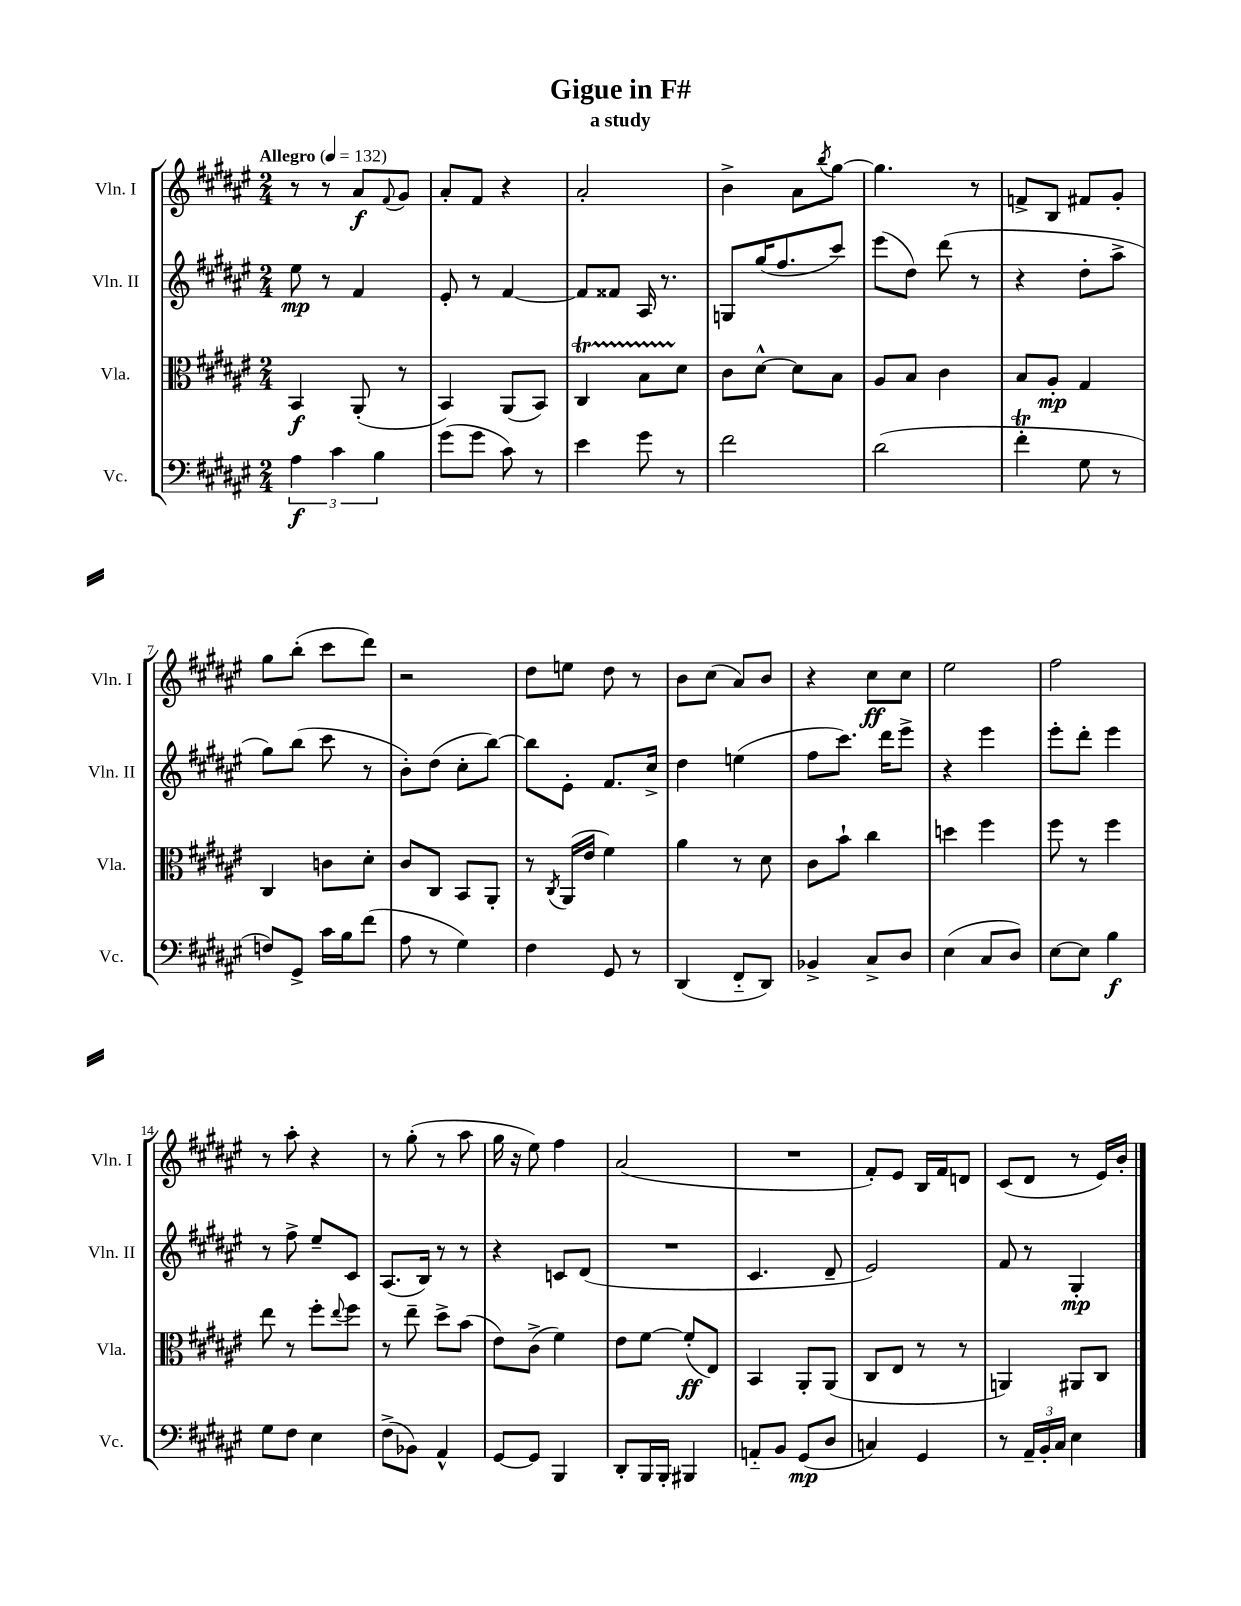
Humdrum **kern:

**kern	**kern	**kern	**kern
*staff4	*staff3	*staff2	*staff1
*clefF4	*clefC3	*clefG2	*clefG2
*k[f#c#g#d#a#e#]	*k[f#c#g#d#a#e#]	*k[f#c#g#d#a#e#]	*k[f#c#g#d#a#e#]
*M2/4	*M2/4	*M2/4	*M2/4
*MM132	*MM132	*MM132	*MM132
6A#\	4BB/	8ee#\	8r
.	.	8r	8r
6c#\	.	.	.
.	(8AA#'/	4f#/	8a#/L
6B\	.	.	.
.	.	.	8qqf#/
.	8r	.	8g#/J
=	=	=	=
(8g#\L	4BB/)	8e#'/	8a#'/L
8g#\J	.	8r	8f#/J
8c#\)	(8AA#/L	[4f#/	4r
8r	8BB/J)	.	.
=	=	=	=
4e#\	4C#/	8f#/]L	2a#'/
.	.	8f##/J	.
8g#\	8B\L	16A#/	.
.	.	8.r	.
8r	8d#\J	.	.
=	=	=	=
2f#\	8c#\L	8G/L	4b^\
.	[8d#^^\J	(16gg#/K	.
.	.	8.ff#/	.
.	8d#\]L	.	8a#\L
.	.	.	8qbb/
.	8B\J	8ccc#/J)	[8gg#\J
=	=	=	=
(2d#\	8A#/L	(8eee#\L	4.gg#\]
.	8B/J	8dd#\J)	.
.	4c#\	(8ddd#\	.
.	.	8r	8r
=	=	=	=
4f#'\	8B/L	4r	8f^/L
.	8A#'/J	.	8B/J
8G#\	4G#/	8dd#'\L	8f#/L
8r	.	8aa#^\J	8g#'/J
=	=	=	=
8F/L)	4C#/	8gg#\L)	8gg#\L
8GG#^/J	.	(8bb\J	(8bb'\J
16c#\LL	8c\L	8ccc#\	8ccc#\L
16B\J	.	.	.
(8f#\J	8d#'\J	8r	8ddd#\J)
=	=	=	=
8A#\	8c#/L	8b'\L)	2r
8r	8C#/J	(8dd#\J	.
4G#\)	8BB/L	8cc#'\L	.
.	8AA#'/J	[8bb\J)	.
=	=	=	=
4F#\	8r	8bb\]L	8dd#\L
.	8qC#/	.	.
.	(16AA#/LL	8e#'\J	8ee\J
.	16e#/JJ	.	.
8GG#/	4f#\)	8.f#/L	8dd#\
8r	.	.	8r
.	.	16cc#^/Jk	.
=	=	=	=
(4DD#/	4a#\	4dd#\	8b\L
.	.	.	(8cc#\J
8FF#'~/L	8r	(4ee\	8a#/L)
8DD#/J)	8d#\	.	8b/J
=	=	=	=
4BB-^/	8c#\L	8ff#\L	4r
.	8b`\J	8.ccc#\J)	.
8C#^/L	4cc#\	.	8cc#\L
.	.	16ddd#\LK	.
8D#/J	.	8eee#^\J	8cc#\J
=	=	=	=
(4E#\	4dd\	4r	2ee#\
8C#/L	4ff#\	4eee#\	.
8D#/J)	.	.	.
=	=	=	=
[8E#\L	8ff#\	8eee#'\L	2ff#\
8E#\]J	8r	8ddd#'\J	.
4B\	4ff#\	4eee#\	.
=	=	=	=
8G#\L	8ee#\	8r	8r
8F#\J	8r	8ff#^\	8aa#'\
4E#\	8ff#'\L	8ee#~/L	4r
.	8qqee#/	.	.
.	8ff#\J	8c#/J	.
=	=	=	=
(8F#^\L	8r	(8.A#/L	8r
8BB-\J)	8ee#~\	.	(8gg#'\
.	.	16B/Jk)	.
4AA#^^/	8dd#^\L	8r	8r
.	(8b\J	8r	8aa#\
=	=	=	=
[8GG#/L	8e#\L)	4r	16gg#\
.	.	.	16r
8GG#/]J	(8c#^\J	.	8ee#\)
4BBB/	4f#\)	8c/L	4ff#\
.	.	(8d#/J	.
=	=	=	=
8DD#'/L	8e#\L	2r	(2a#/
16BBB/L	[8f#\J	.	.
16BBB'/JJ	.	.	.
4BBB#/	(8f#'/]L	.	.
.	8E#/J)	.	.
=	=	=	=
8AA'~/L	4BB/	4.c#/	2r
8BB/J	.	.	.
(8GG#/L	8AA#'/L	.	.
8D#/J	(8AA#/J	8d#~/	.
=	=	=	=
4C/)	8C#/L	2e#/)	8f#'/L)
.	8E#/J	.	8e#/J
4GG#/	8r	.	16B/LL
.	.	.	16f#/J
.	8r	.	8d/J
=	=	=	=
8r	4AA/)	8f#/	(8c#/L
24AA#~/LL	.	8r	8d#/J
24BB'/	.	.	.
24C#/JJ	.	.	.
4E#\	8AA#/L	4G#'/	8r
.	8C#/J	.	16e#/LL)
.	.	.	16b'/JJ
==	==	==	==
*-	*-	*-	*-
